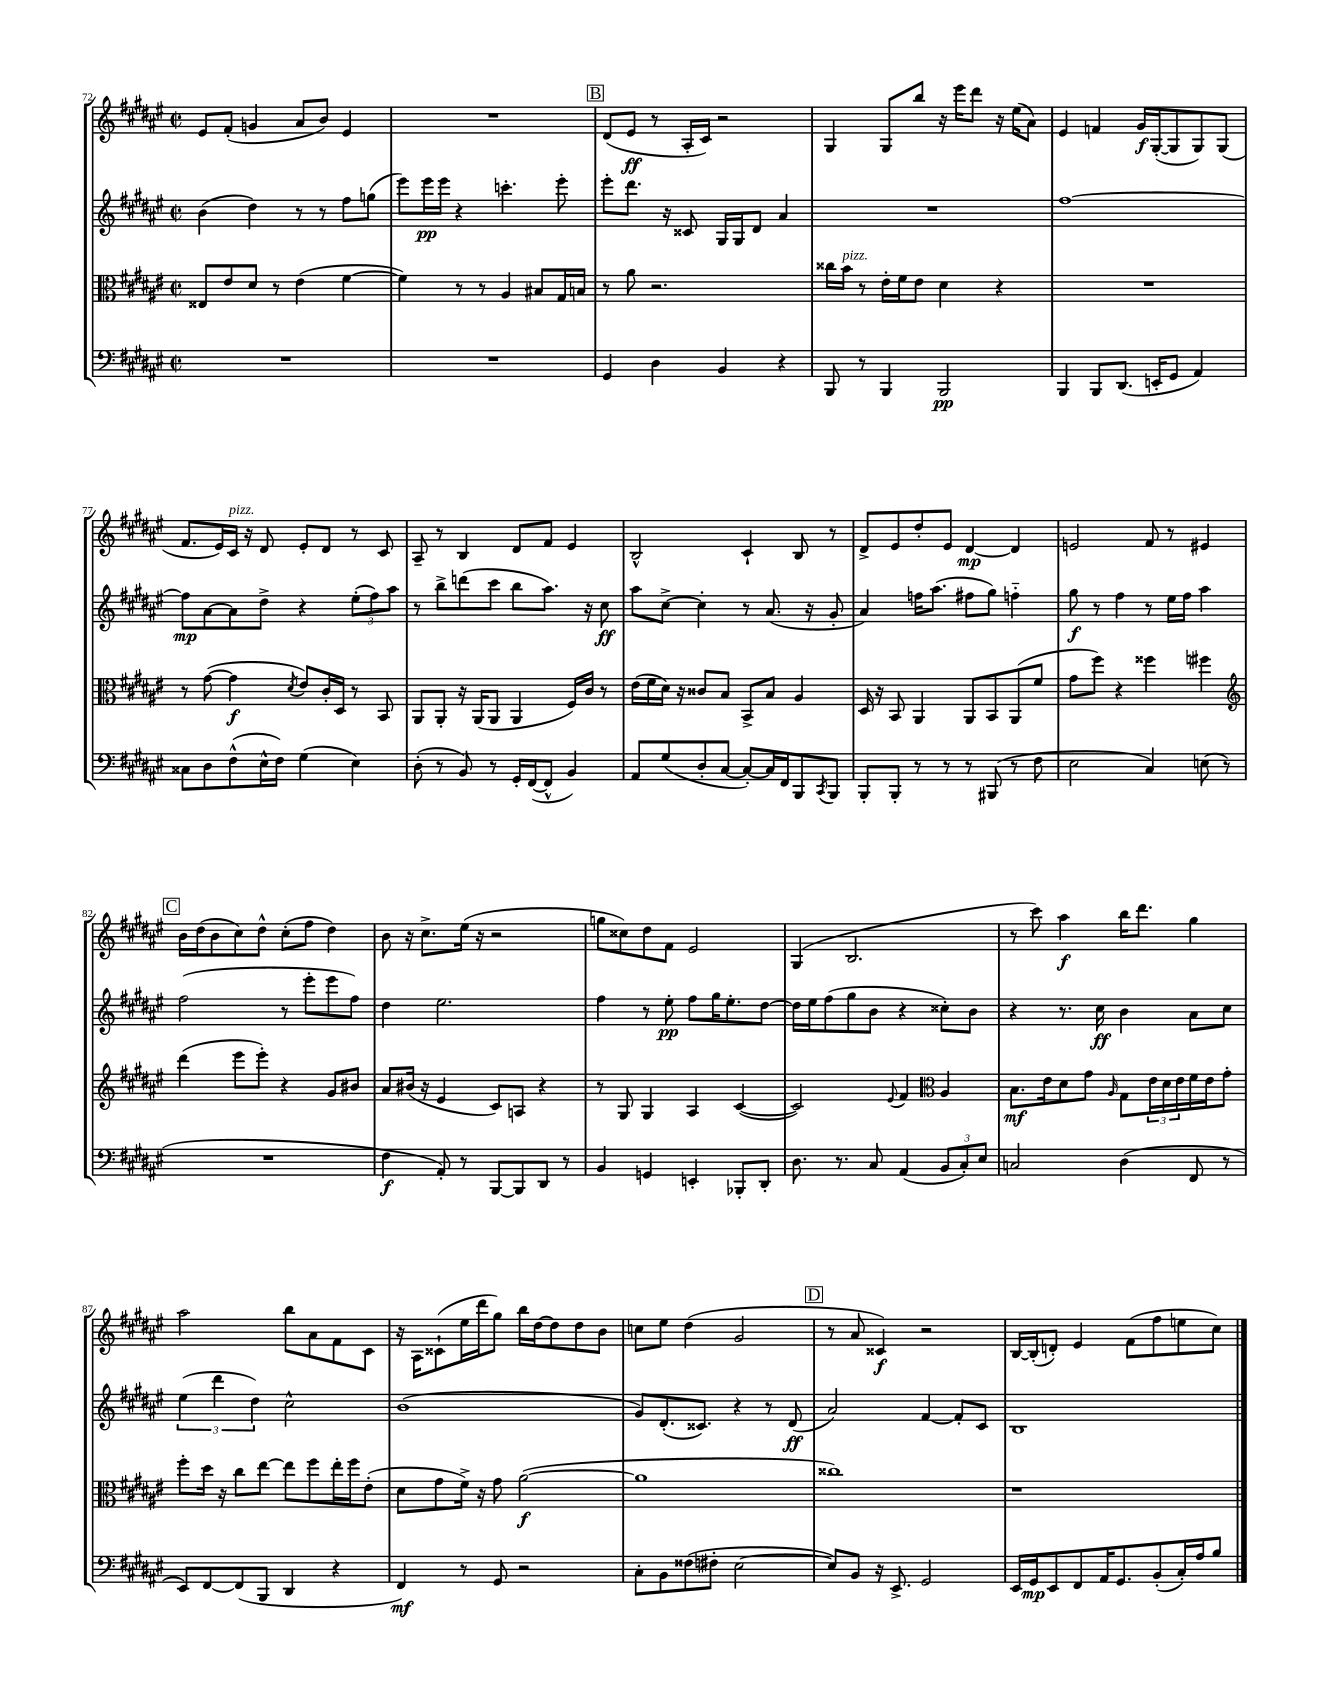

**kern	**dynam	**kern	**dynam	**kern	**dynam	**kern	**dynam
*part4	*part4	*part3	*part3	*part2	*part2	*part1	*part1
*staff4	*staff4	*staff3	*staff3	*staff2	*staff2	*staff1	*staff1
*clefF4	*	*clefC3	*	*clefG2	*	*clefG2	*
*k[f#c#g#d#a#e#]	*	*k[f#c#g#d#a#e#]	*	*k[f#c#g#d#a#e#]	*	*k[f#c#g#d#a#e#]	*
*M2/2	*	*M2/2	*	*M2/2	*	*M2/2	*
*met(c|)	*	*met(c|)	*	*met(c|)	*	*met(c|)	*
=72	=72	=72	=72	=72	=72	=72	=72
1r	.	8E##X/L	.	(4b\	.	8e#/L	.
.	.	8e#/	.	.	.	(8f#'/J	.
.	.	8d#/J	.	4dd#\)	.	4gn/	.
.	.	8r	.	.	.	.	.
.	.	(4e#\	.	8r	.	8a#/L	.
.	.	.	.	8r	.	8b/J)	.
.	.	[4f#\	.	8ff#\L	.	4e#/	.
.	.	.	.	(8ggn\J	.	.	.
=73	=73	=73	=73	=73	=73	=73	=73
1r	.	4f#\])	.	8eee#\L)	.	1r	.
.	.	.	.	16eee#\L	pp	.	.
.	.	.	.	16eee#\JJ	.	.	.
.	.	8r	.	4r	.	.	.
.	.	8r	.	.	.	.	.
.	.	4A#/	.	4.cccn'\	.	.	.
.	.	8B#X/L	.	.	.	.	.
.	.	16G#/L	.	8eee#'\	.	.	.
.	.	16Bn/JJ	.	.	.	.	.
!!LO:REH:place=s1:t=B
=74	=74	=74	=74	=74	=74	=74	=74
4GG#/	.	8r	.	8eee#'\L	.	(8d#/L	.
.	.	8a#\	.	8.ddd#\J	.	8e#/J	ff
4D#\	.	2.r	.	.	.	8r	.
.	.	.	.	16r	.	.	.
.	.	.	.	8c##X/	.	16A#'/LL	.
.	.	.	.	.	.	16c#/JJ)	.
4BB/	.	.	.	16G#/LL	.	2r	.
.	.	.	.	16G#/J	.	.	.
.	.	.	.	8d#/J	.	.	.
4r	.	.	.	4a#/	.	.	.
=75	=75	=75	=75	=75	=75	=75	=75
8BBB/	.	16cc##X\LL	.	1r	.	4G#/	.
!	!	!LO:TX:a:i:t=pizz.	!	!	!	!	!
.	.	16b\JJ	.	.	.	.	.
8r	.	8r	.	.	.	.	.
4BBB/	.	16e#'\LL	.	.	.	8G#/L	.
.	.	16f#\J	.	.	.	.	.
.	.	8e#\J	.	.	.	8bb/J	.
2BBB/	pp	4d#\	.	.	.	16r	.
.	.	.	.	.	.	16eee#\KL	.
.	.	.	.	.	.	8ddd#\J	.
.	.	4r	.	.	.	16r	.
.	.	.	.	.	.	(16ee#\KL	.
.	.	.	.	.	.	8a#\J)	.
=76	=76	=76	=76	=76	=76	=76	=76
4BBB/	.	1r	.	[1ff#	.	4e#/	.
8BBB/L	.	.	.	.	.	4fn/	.
(8.DD#/J	.	.	.	.	.	.	.
.	.	.	.	.	.	16g#/LL	f
16EEn'/KL	.	.	.	.	.	([16G#'/J	.
8GG#/J	.	.	.	.	.	8G#/]	.
4AA#/)	.	.	.	.	.	8G#/)	.
.	.	.	.	.	.	(8G#/J	.
!!LO:LB:g=z
=77	=77	=77	=77	=77	=77	=77	=77
8C##X\L	.	8r	.	8ff#\L]	mp	8.f#/L	.
8D#\	.	([8g#\	.	[8a#\	.	.	.
.	.	.	.	.	.	16e#/L)	.
!	!	!	!	!	!	!LO:TX:a:i:t=pizz.	!
(8F#^^\	.	4g#\]	f	8a#\]	.	16c#/JJ	.
.	.	.	.	.	.	16r	.
16E#^^\L	.	.	.	8dd#^\J	.	8d#/	.
16F#\JJ)	.	.	.	.	.	.	.
.	.	8qd#/	.	.	.	.	.
(4G#\	.	8e#/L)	.	4r	.	8e#'/L	.
.	.	16c#'/L	.	.	.	8d#/J	.
.	.	16D#/JJ	.	.	.	.	.
4E#\)	.	8r	.	(12ee#'\L	.	8r	.
.	.	.	.	12ff#\)	.	.	.
.	.	8BB/	.	.	.	8c#/	.
.	.	.	.	12aa#\J	.	.	.
=78	=78	=78	=78	=78	=78	=78	=78
(8D#'\	.	8AA#/L	.	8r	.	8A#~/	.
8r	.	8AA#'/J	.	8bb^\L	.	8r	.
8BB/)	.	16r	.	(8dddn\	.	4B/	.
.	.	(16AA#/KL	.	.	.	.	.
8r	.	8AA#/J	.	8ccc#\J	.	.	.
16GG#'/LL	.	4AA#/	.	8bb\L	.	8d#/L	.
([16FF#/J	.	.	.	.	.	.	.
8FF#^^/J]	.	.	.	8.aa#\J)	.	8f#/J	.
4BB/)	.	16F#/LL)	.	.	.	4e#/	.
.	.	16c#/JJ	.	16r	.	.	.
.	.	8r	.	8cc#\	ff	.	.
=79	=79	=79	=79	=79	=79	=79	=79
8AA#/L	.	(16e#\LL	.	8aa#\L	.	2B^^/	.
.	.	16f#\	.	.	.	.	.
(8G#/	.	16d#\JJ)	.	[8cc#^\J	.	.	.
.	.	16r	.	.	.	.	.
8D#'/	.	8c##X/L	.	4cc#'\]	.	.	.
[8C#/J	.	8B/J	.	.	.	.	.
8C#'/L_)	.	8BB^/L	.	8r	.	4c#`/	.
16C#/L]	.	8B/J	.	(8.a#/	.	.	.
16FF#/J	.	.	.	.	.	.	.
8BBB/	.	4A#/	.	.	.	8B/	.
.	.	.	.	16r	.	.	.
8qCC#/	.	.	.	.	.	.	.
8BBB/J	.	.	.	8g#'/	.	8r	.
=80	=80	=80	=80	=80	=80	=80	=80
8BBB'/L	.	16D#/	.	4a#/)	.	8d#^/L	.
.	.	16r	.	.	.	.	.
8BBB'/J	.	8BB/	.	.	.	8e#/	.
8r	.	4AA#/	.	16ffn\KL	.	8dd#'/	.
.	.	.	.	(8.aa#\J	.	.	.
8r	.	.	.	.	.	8e#/J	.
8r	.	8AA#/L	.	8ff#X\L	.	[4d#/	mp
(8BBB#X/	.	8BB/	.	8gg#\J)	.	.	.
8r	.	(8AA#/	.	4ffn\	.	4d#/]	.
8F#\	.	8f#/J	.	.	.	.	.
=81	=81	=81	=81	=81	=81	=81	=81
2E#\	.	8g#\L	.	8gg#\	f	2en/	.
.	.	8ff#\J)	.	8r	.	.	.
.	.	4r	.	4ff#\	.	.	.
4C#/)	.	4ff##X\	.	8r	.	8f#/	.
.	.	.	.	16ee#\LL	.	8r	.
.	.	.	.	16ff#\JJ	.	.	.
(8En\	.	4ff#X\	.	4aa#\	.	4e#X/	.
8r	.	.	.	.	.	.	.
!!LO:LB:g=z
!!LO:REH:place=s1:t=C
=82	=82	=82	=82	=82	=82	=82	=82
*	*	*clefG2	*	*	*	*	*
1r	.	(4ddd#\	.	(2ff#\	.	16b\LL	.
.	.	.	.	.	.	(16dd#\J	.
.	.	.	.	.	.	8b\	.
.	.	8eee#\L	.	.	.	8cc#\)	.
.	.	8eee#'\J)	.	.	.	8dd#^^\J	.
.	.	4r	.	8r	.	(8cc#'\L	.
.	.	.	.	8eee#'\L	.	8ff#\J	.
.	.	8g#/L	.	8eee#\	.	4dd#\)	.
.	.	8b#X/J	.	8ff#\J)	.	.	.
=83	=83	=83	=83	=83	=83	=83	=83
4F#\	f	8a#/L	.	4dd#\	.	8b\	.
.	.	(16b#X/Jk	.	.	.	16r	.
.	.	16r	.	.	.	8.cc#^\L	.
8AA#'/)	.	4e#/	.	2.ee#\	.	.	.
8r	.	.	.	.	.	(16ee#\Jk	.
.	.	.	.	.	.	16r	.
[8BBB/L	.	8c#/L)	.	.	.	2r	.
8BBB/]	.	8An/J	.	.	.	.	.
8DD#/J	.	4r	.	.	.	.	.
8r	.	.	.	.	.	.	.
=84	=84	=84	=84	=84	=84	=84	=84
4BB/	.	8r	.	4ff#\	.	8ggn\L	.
.	.	8G#/	.	.	.	8cc##X\)	.
4GGn/	.	4G#/	.	8r	.	8dd#\	.
.	.	.	.	8ee#'\	pp	8f#\J	.
4EEn'/	.	4A#/	.	8ff#\L	.	2e#/	.
.	.	.	.	16gg#\K	.	.	.
.	.	.	.	8.ee#'\	.	.	.
8BBB-X'/L	.	([4c#/	.	.	.	.	.
8DD#'/J	.	.	.	[8dd#\J	.	.	.
=85	=85	=85	=85	=85	=85	=85	=85
8.D#\	.	2c#/])	.	16dd#\LL]	.	(4G#/	.
.	.	.	.	16ee#\J	.	.	.
.	.	.	.	(8ff#\	.	.	.
8.r	.	.	.	.	.	.	.
.	.	.	.	8gg#\	.	2.B/	.
8C#/	.	.	.	8b\J	.	.	.
.	.	8qqe#/	.	.	.	.	.
(4AA#/	.	4f#/	.	4r	.	.	.
*	*	*clefC3	*	*	*	*	*
12BB/L	.	4A#/	.	8cc##X'\L)	.	.	.
12C#'/)	.	.	.	.	.	.	.
.	.	.	.	8b\J	.	.	.
12E#/J	.	.	.	.	.	.	.
=86	=86	=86	=86	=86	=86	=86	=86
2Cn/	.	8.B\L	mf	4r	.	8r	.
.	.	.	.	.	.	8ccc#\)	.
.	.	16e#\k	.	.	.	.	.
.	.	8d#\	.	8.r	.	4aa#\	f
.	.	8g#\J	.	.	.	.	.
.	.	.	.	16cc#\	ff	.	.
.	.	16qqA#/	.	.	.	.	.
(4D#\	.	8G#\L	.	4b\	.	16bb\KL	.
.	.	.	.	.	.	8.ddd#\J	.
.	.	24e#\L	.	.	.	.	.
.	.	24d#\	.	.	.	.	.
.	.	24e#\	.	.	.	.	.
8FF#/	.	16f#\	.	8a#\L	.	4gg#\	.
.	.	16e#\J	.	.	.	.	.
8r	.	8g#'\J	.	8cc#\J	.	.	.
!!LO:LB:g=z
=87	=87	=87	=87	=87	=87	=87	=87
8EE#/L)	.	8ff#'\L	.	(6ee#\	.	2aa#\	.
[8FF#/	.	16dd#\Jk	.	.	.	.	.
.	.	.	.	6ddd#\	.	.	.
.	.	16r	.	.	.	.	.
(8FF#/]	.	8cc#\L	.	.	.	.	.
.	.	.	.	6dd#\)	.	.	.
8BBB/J	.	[8ee#\J	.	.	.	.	.
4DD#/	.	8ee#\L]	.	2cc#^^\	.	8bb\L	.
.	.	8ff#\	.	.	.	8a#\	.
4r	.	16ee#'\L	.	.	.	8f#\	.
.	.	16ff#\J	.	.	.	.	.
.	.	(8e#'\J	.	.	.	8c#\J	.
=88	=88	=88	=88	=88	=88	=88	=88
4FF#/)	mf	8d#\L	.	(1b	.	16r	.
.	.	.	.	.	.	16A#\KL	.
.	.	8g#\	.	.	.	(8c##X`\	.
8r	.	16f#^\Jk)	.	.	.	16ee#\L	.
.	.	16r	.	.	.	16ddd#\J	.
8GG#/	.	8g#\	.	.	.	8gg#\J)	.
2r	.	([2a#\	f	.	.	16bb\LL	.
.	.	.	.	.	.	[16dd#\J	.
.	.	.	.	.	.	8dd#\]	.
.	.	.	.	.	.	8dd#\	.
.	.	.	.	.	.	8b\J	.
=89	=89	=89	=89	=89	=89	=89	=89
8C#'\L	.	1a#]	.	8g#/L)	.	8ccn\L	.
8BB\	.	.	.	(8.d#'/	.	8ee#\J	.
(8F##X\	.	.	.	.	.	(4dd#\	.
.	.	.	.	8.c##X/J)	.	.	.
8F#X'\J	.	.	.	.	.	.	.
[2E#\	.	.	.	4r	.	2g#/	.
.	.	.	.	8r	.	.	.
.	.	.	.	(8d#/	ff	.	.
!!LO:REH:place=s1:t=D
=90	=90	=90	=90	=90	=90	=90	=90
8E#/L])	.	1cc##X)	.	2a#/)	.	8r	.
8BB/J	.	.	.	.	.	8a#/	.
16r	.	.	.	.	.	4c##X/)	f
8.EE#^/	.	.	.	.	.	.	.
2GG#/	.	.	.	[4f#/	.	2r	.
.	.	.	.	8f#'/L]	.	.	.
.	.	.	.	8c#/J	.	.	.
=91	=91	=91	=91	=91	=91	=91	=91
16EE#/LL	.	1r	.	1B	.	[16B/LL	.
16GG#/J	mp	.	.	.	.	(16B'/J]	.
8EE#/	.	.	.	.	.	8dn'/J)	.
8FF#/	.	.	.	.	.	4e#/	.
16AA#/K	.	.	.	.	.	.	.
8.GG#/	.	.	.	.	.	.	.
.	.	.	.	.	.	(8f#\L	.
(8BB'/	.	.	.	.	.	8ff#\	.
16C#'/L)	.	.	.	.	.	8een\	.
16A#/J	.	.	.	.	.	.	.
8B/J	.	.	.	.	.	8cc#\J)	.
==	==	==	==	==	==	==	==
*-	*-	*-	*-	*-	*-	*-	*-
